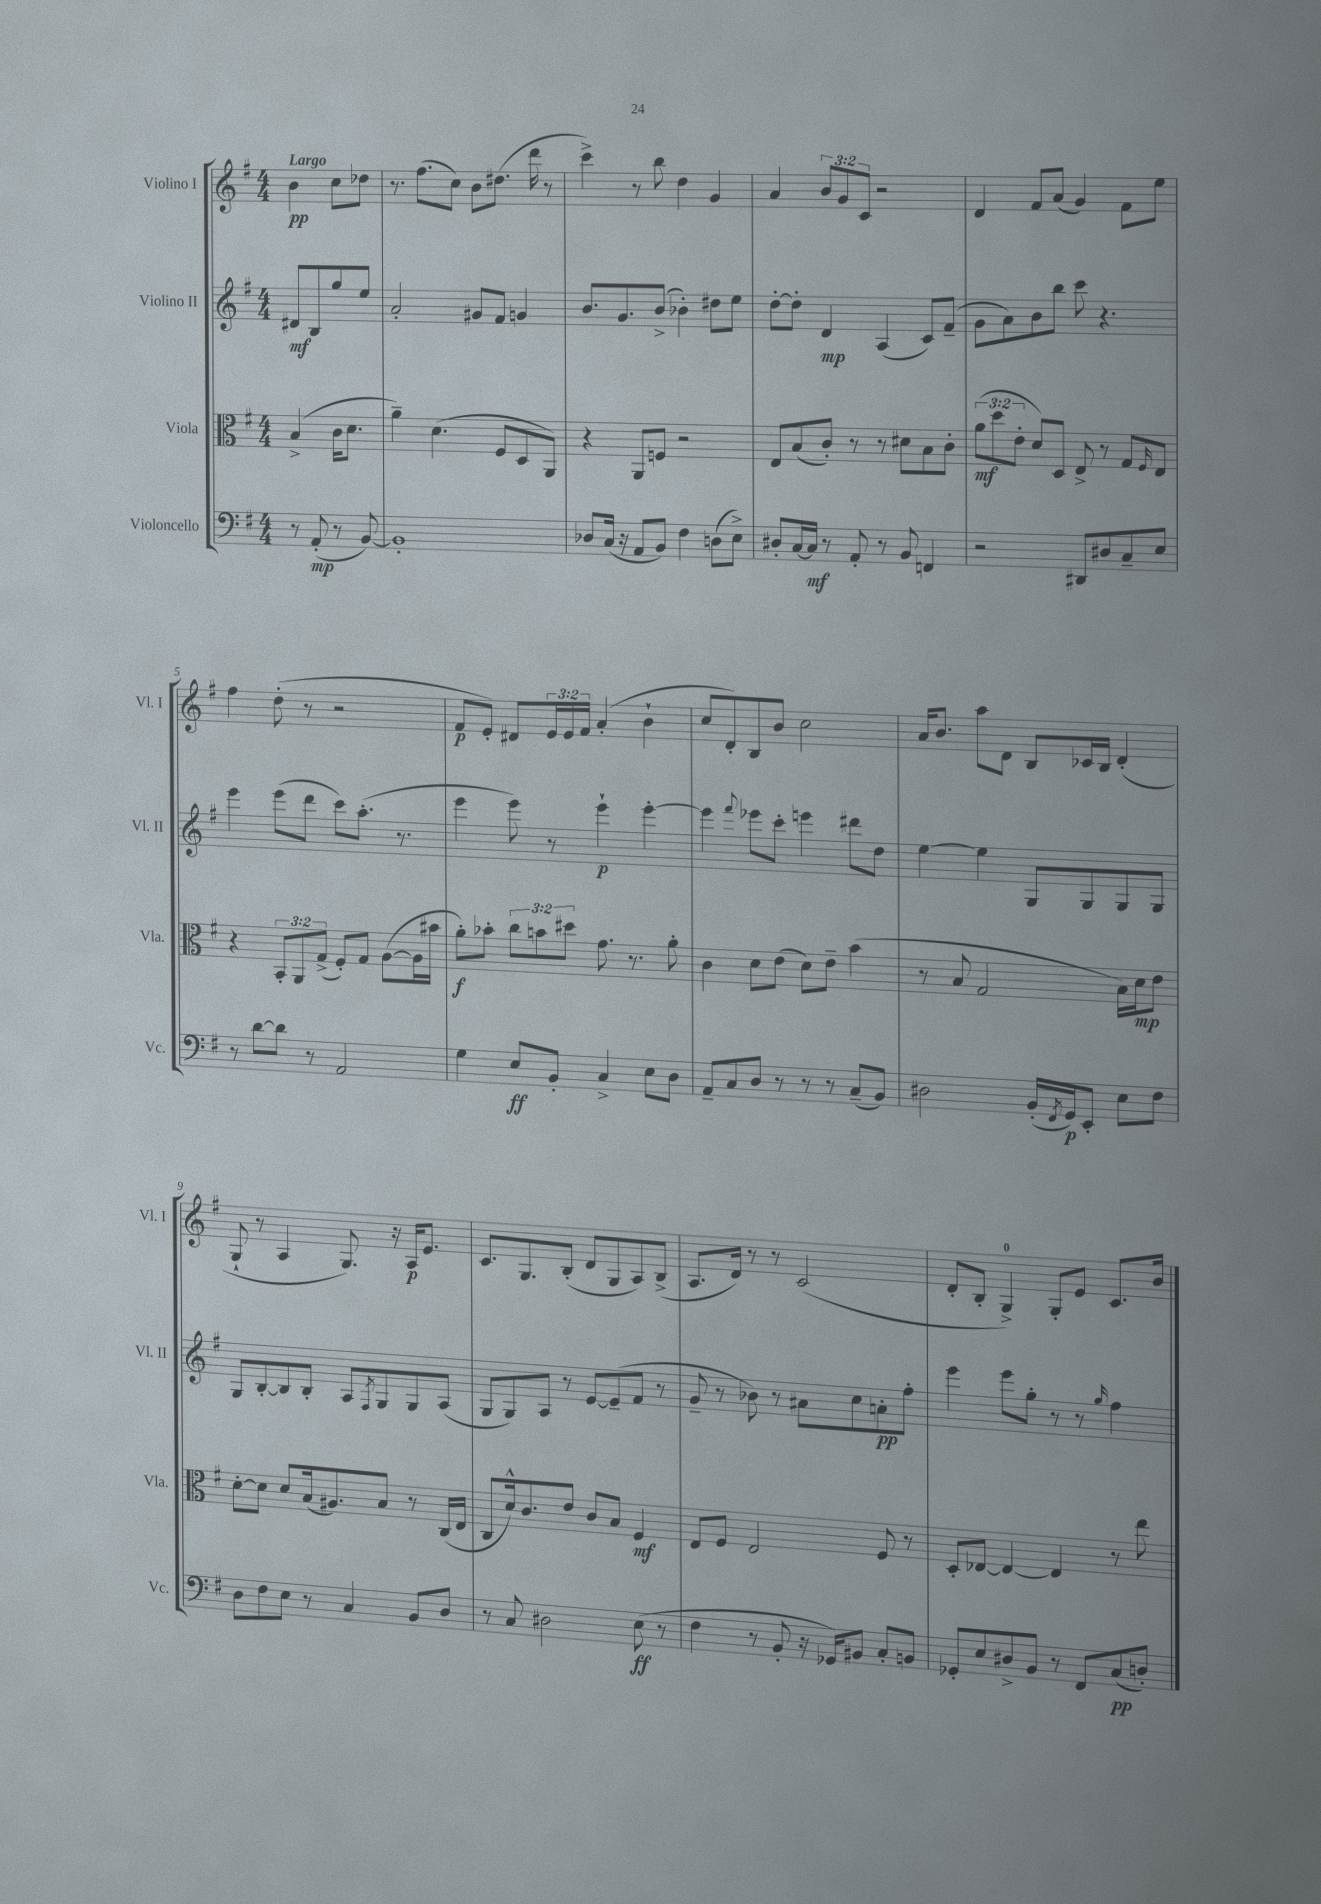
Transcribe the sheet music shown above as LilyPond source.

<<
\new StaffGroup <<
\new Staff = "s0" \with { instrumentName = "Violino I" shortInstrumentName = "Vl. I" } {
    \clef treble \key g \major \numericTimeSignature \time 4/4 \override Staff.TupletNumber.text = #tuplet-number::calc-fraction-text \partial 2 \tempo "Largo"
    b'4\pp c''8 des''8 |
    r8. fis''8.( c''8) b'8 dis''8.( d'''16 r8 |
    c'''4->) r8 b''8 d''4 g'4 |
    a'4 \tuplet 3/2 { b'8 g'8 c'8 } r2 |
    d'4 fis'8 a'8( g'4) fis'8 e''8 |
    fis''4 d''8-.( r8 r2 |
    fis'8\p e'8-.) dis'8 \tuplet 3/2 { e'16 e'16 fis'16 } a'4-.( b'4-! |
    c''8 d'8-.) b8 b'8 c''2 |
    a'16 b'8. a''8 d'8 b8 ces'16 b16 d'4-.( |
    g8-! r8 a4 g8.) r16 a16\p e'8. |
    c'8. g8. b8-.( d'8 g8 a8) b8->( |
    a8. d'16) r8 r8 c'2( |
    d'8-. b8-. g4-0->) g8-. e'8 c'8. b'16 \bar "|." |
}
\new Staff = "s1" \with { instrumentName = "Violino II" shortInstrumentName = "Vl. II" } {
    \clef treble \key g \major \numericTimeSignature \time 4/4 \partial 2
    dis'8\mf b8 g''8 e''8 |
    a'2-. gis'8 fis'8 g'4 |
    b'8. g'8. b'8->( bes'4-.) dis''8 e''8 |
    d''8~-. d''8-. d'4\mp a4( c'8) fis'8--( |
    g'8 a'8) b'8 b''8 c'''8 r4. |
    e'''4 e'''8( d'''8 c'''8) a''8.-.( r8. |
    e'''4 e'''8) r8 e'''4-!\p e'''4~-. |
    e'''4 \appoggiatura { fis'''8 } ees'''8 c'''8-. e'''4 dis'''8 d''8 |
    e''4~ e''4 g8 g8 g8 g8 |
    g8 b8~-. b8 b8-. a8 \acciaccatura { fis8 } g8 g8 a8( |
    g8 g8) a8 r8 e'8~ e'8--( fis'8 r8 |
    g'8-- r8 bes'8) r8 ais'8 c''8 a'8-.\pp fis''8-. |
    e'''4 e'''8 g''8-. r8 r8 \grace { g''16 } fis''4 \bar "|." |
}
\new Staff = "s2" \with { instrumentName = "Viola" shortInstrumentName = "Vla." } {
    \clef alto \key g \major \numericTimeSignature \time 4/4 \override Staff.TupletNumber.text = #tuplet-number::calc-fraction-text \partial 2
    b4->( c'16 d'8. |
    a'4--) d'4.( fis8 d8 a,8) |
    r4 a,8 f8 r2 |
    e8 b8( c'8-.) r8 r8 dis'8 b8 c'8-. |
    \tuplet 3/2 { a'8\mf( d''8 e'8-. } d'8) d8 e8-> r8 g8 \grace { fis16 } e8 |
    r4 \tuplet 3/2 { b,8-. a,8 g8->( } fis8-.) g8 a8~( a16 bis'16 |
    a'8-.\f) bes'8-. \tuplet 3/2 { c''8 b'8 dis''8 } g'8. r8. a'8-. |
    c'4 d'8 e'8( d'8) e'8-- b'4( |
    r8 b8 g2 b16) d'16\mp e'8 |
    d'8~-. d'8 d'8 b16( ais8.) b8 r8 c16( e16 |
    c8 d'16-^) c'8. e'8 c'8 b8 fis4\mf |
    e8 fis8 e2 fis8 r8 |
    d8-. ees8~ ees4~ ees4 r8 e''8 \bar "|." |
}
\new Staff = "s3" \with { instrumentName = "Violoncello" shortInstrumentName = "Vc." } {
    \clef bass \key g \major \numericTimeSignature \time 4/4 \partial 2
    r8 a,8-.\mp( r8 b,8~) |
    b,1-. |
    des8 c16( r16 a,8 b,8) fis4 d8( e8->) |
    dis8-. c16~ c16\mf r8 a,8-. r8 b,8 f,4 |
    r2 dis,8 dis8 c8-- e8 |
    r8 d'8~ d'8 r8 a,2 |
    g4 e8\ff b,8-. c4-> e8 d8 |
    a,8-- c8 d8 r8 r8 r8 c8--( b,8) |
    dis2 b,16-.( \acciaccatura { fis,8 } g,16\p) e,8-. e8 fis8 |
    d8 fis8 e8 r8 c4 b,8 d8 |
    r8 c8 dis2 e8\ff( r8 |
    fis4 r8 b,8-. r16 ges,16) bis,8 c8-. b,8 |
    ges,8-. e8 dis8-> b,8 r8 fis,8 c8\pp( d8-.) \bar "|." |
}
>>
>>
